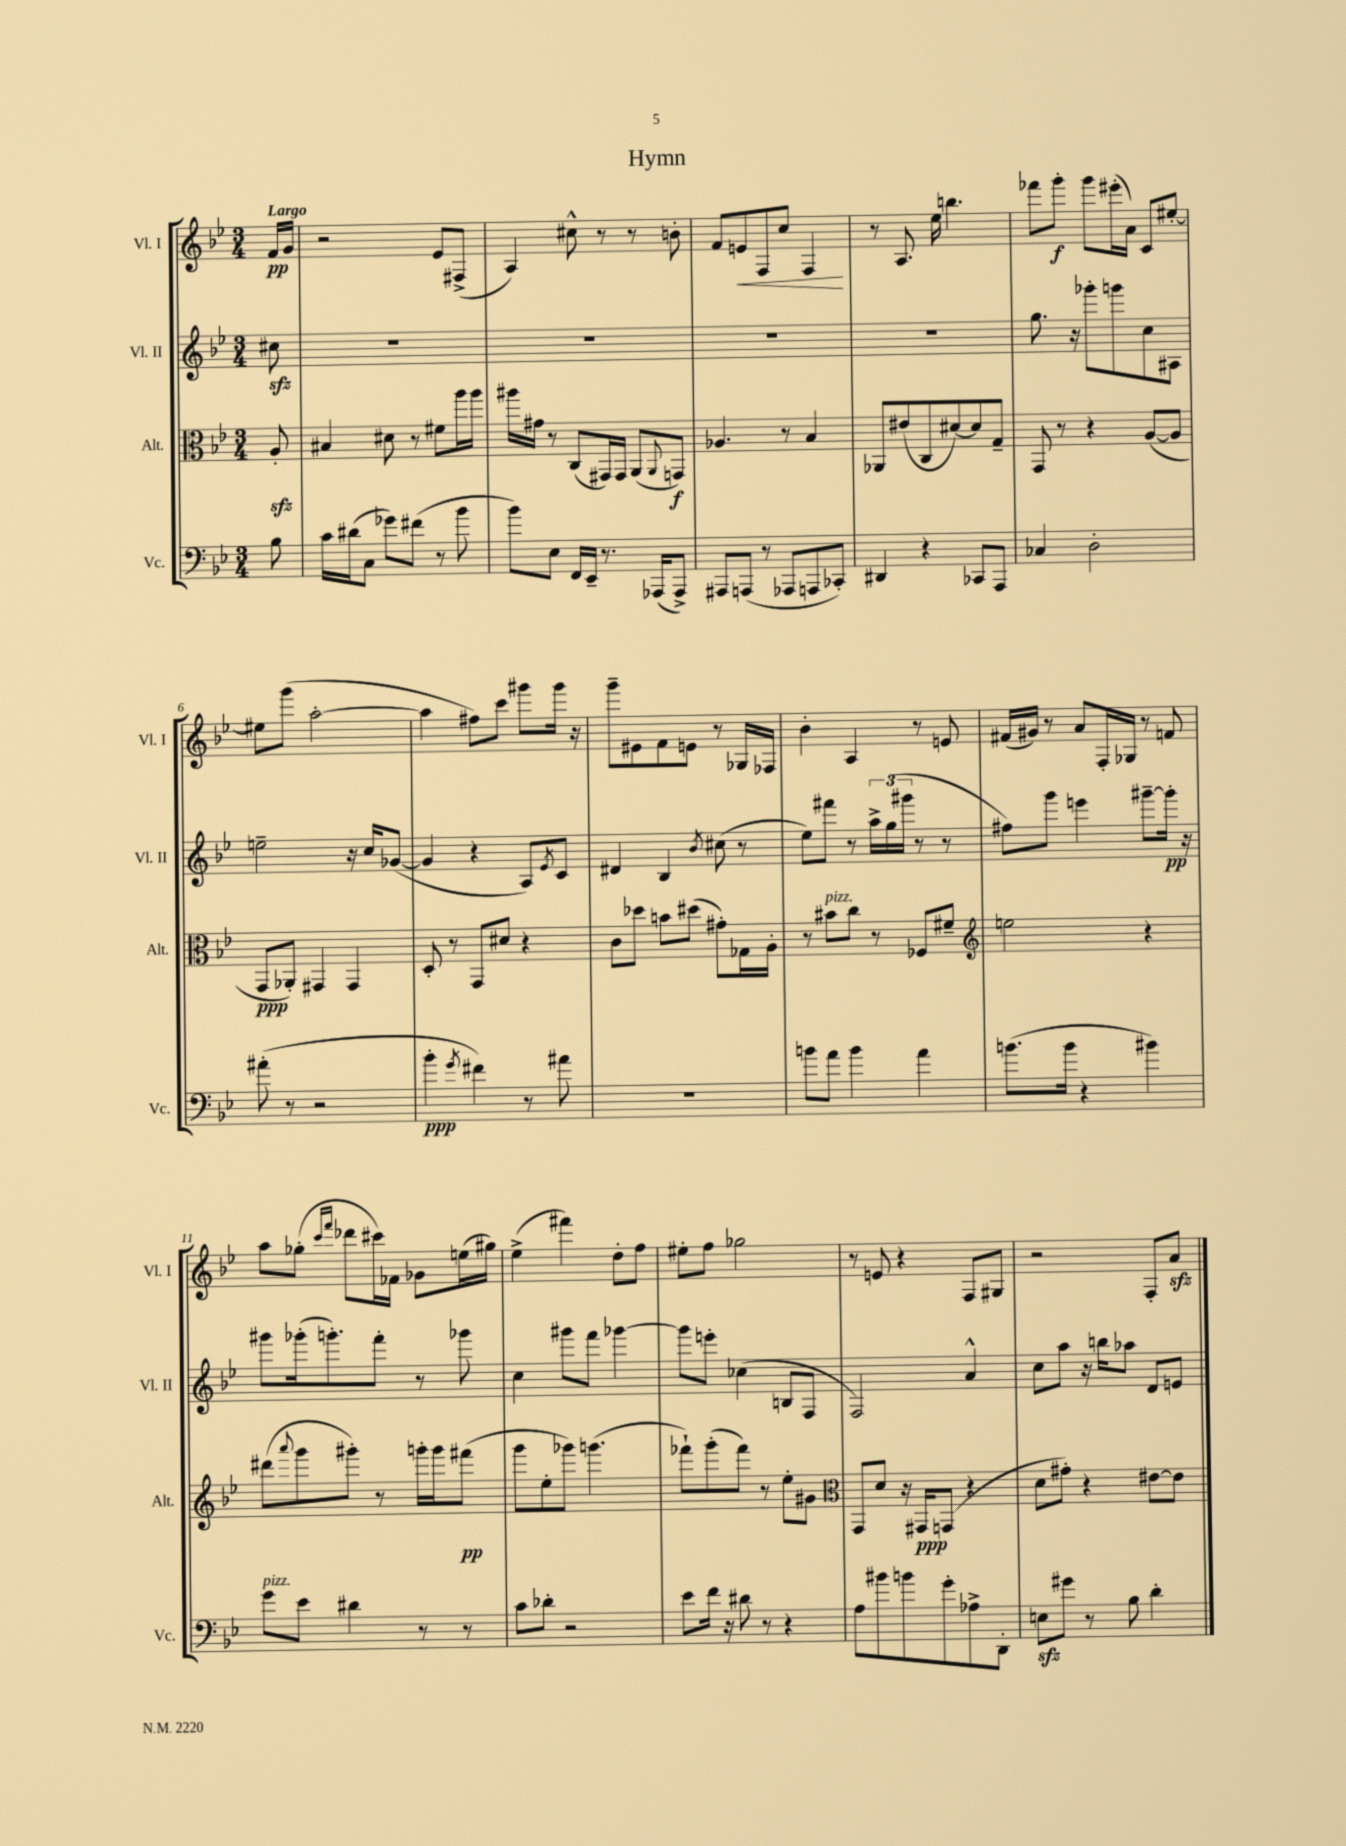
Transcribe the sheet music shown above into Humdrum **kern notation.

**kern	**kern	**kern	**kern
*staff4	*staff3	*staff2	*staff1
*clefF4	*clefC3	*clefG2	*clefG2
*k[b-e-]	*k[b-e-]	*k[b-e-]	*k[b-e-]
*M3/4	*M3/4	*M3/4	*M3/4
8B-	8A'	8cc#	16f
.	.	.	16g
=	=	=	=
16c	4B#	2.r	2r
(16d#	.	.	.
8C	.	.	.
8g-)	8d#	.	.
(8f#	8r	.	.
8r	8f#	.	8e-
8b-	16aa	.	(8F#^
.	16aa	.	.
=	=	=	=
8b-)	16aa#	2.r	4A)
.	16g#	.	.
8E-	8r	.	.
16FF	(8C	.	8cc#^^
16EE-~	.	.	.
8.r	16GG#)	.	8r
.	16GG#	.	.
.	(8AA	.	8r
(16AAA-	.	.	.
.	8qqAA	.	.
8AAA-^)	8GG)	.	8b'
=	=	=	=
8AAA#	4.A-	2.r	8f
(8AAA	.	.	8e
8r	.	.	8F
8AAA-	8r	.	8cc
8AAA	4B-	.	4F
8CC-')	.	.	.
=	=	=	=
4DD#	8AA-	2.r	8r
.	(8e#	.	8.A
4r	8C	.	.
.	.	.	16ee-
.	[8d#)	.	4.bb
8CC-	8d#]	.	.
8AAA	8G~	.	.
=	=	=	=
4C-	8GG	8.gg	8fff-
.	8r	.	8ggg'
.	.	16r	.
2D'	4r	8ggg-'	8ggg
.	.	8ggg	(16eee#'
.	.	.	16a)
.	([8A	8cc	8c
.	8A]	8A#	[8ee#'
=	=	=	=
(8a#'	8GG	2ee~	8ee#]
8r	8AA-')	.	(8ggg
2r	4GG#	.	[2aa'
.	4GG#	16r	.
.	.	16cc	.
.	.	([8g-	.
=	=	=	=
4b-'	8D'	4g-]	4aa]
.	8r	.	.
8qg	.	.	.
4f#)	8GG	4r	8ff#)
.	8d#	.	8ccc
8r	4r	8A)	8ggg#
.	.	8qe-	.
8a#	.	8c	16ggg#
.	.	.	16r
=	=	=	=
2.r	8c	4d#	8ggg~
.	8dd-	.	8e#
.	8b	4B-	8f
.	(8dd#	.	8e
.	.	8qb-	.
.	8g#')	(8cc#	8r
.	16G-	8r	16G-
.	16A'	.	16F-
=	=	=	=
8b	8r	8ee-)	4b-'
8a	8b#	8fff#	.
4b	8cc	8r	4A
.	8r	24aa^	.
.	.	(24gg	.
.	.	24ggg#	.
4a	8F-	8r	8r
.	8f#~	8r	8e
=	=	=	=
*	*clefG2	*	*
(8.b	2ee	8ff#)	(16f#
.	.	.	16g#)
.	.	8ggg	8r
16b	.	.	.
4r	.	4eee	8a
.	.	.	16F'
.	.	.	16G-
4b#)	4r	[8ggg#~	8r
.	.	16ggg#']	8f
.	.	16r	.
=	=	=	=
8g	(8ddd#	8ggg#	8aa
.	8qqaaa	.	.
8e-	8ggg	(16ggg-'	(8gg-'
.	.	8.ggg')	.
.	.	.	16qqccc
.	.	.	16qqfff
4d#	8ggg#')	.	8ddd-
.	8r	8fff'	16ccc#)
.	.	.	16f-
8r	16ggg'	8r	8g-
.	16ggg	.	.
8r	(8fff#	8ggg-	(16ee
.	.	.	16gg#)
=	=	=	=
8c	8ggg	4cc	(4ee-^
8d-'	8ee-'	.	.
2r	8ggg-)	8ggg#	4fff#)
.	(4.ggg	8fff	.
.	.	[4ggg-	8dd'
.	.	.	8ff
=	=	=	=
8e-	8fff-`)	8ggg-]	8ee#'
16f	(8ggg'	8eee'	8ff
16r	.	.	.
8d#	8fff-)	(4cc-	2gg-
8r	8r	.	.
4r	8ee-'	8B	.
.	8g#	8F	.
=	=	=	=
*	*clefC3	*	*
8A	8GG	2F)	8r
8b#	8d	.	8e
8b	16r	.	4r
.	16GG#	.	.
8g'	(8GG	.	.
8A-^	4r	4a^^	8F
8DD'	.	.	8G#
=	=	=	=
8E	8d	8cc	2r
8g#	8g#')	8aa	.
8r	4r	16r	.
.	.	16bb	.
8B-	.	8aa-	.
4d'	[8e#	8d	8F'
.	8e#]	8e	8a
==	==	==	==
*-	*-	*-	*-
